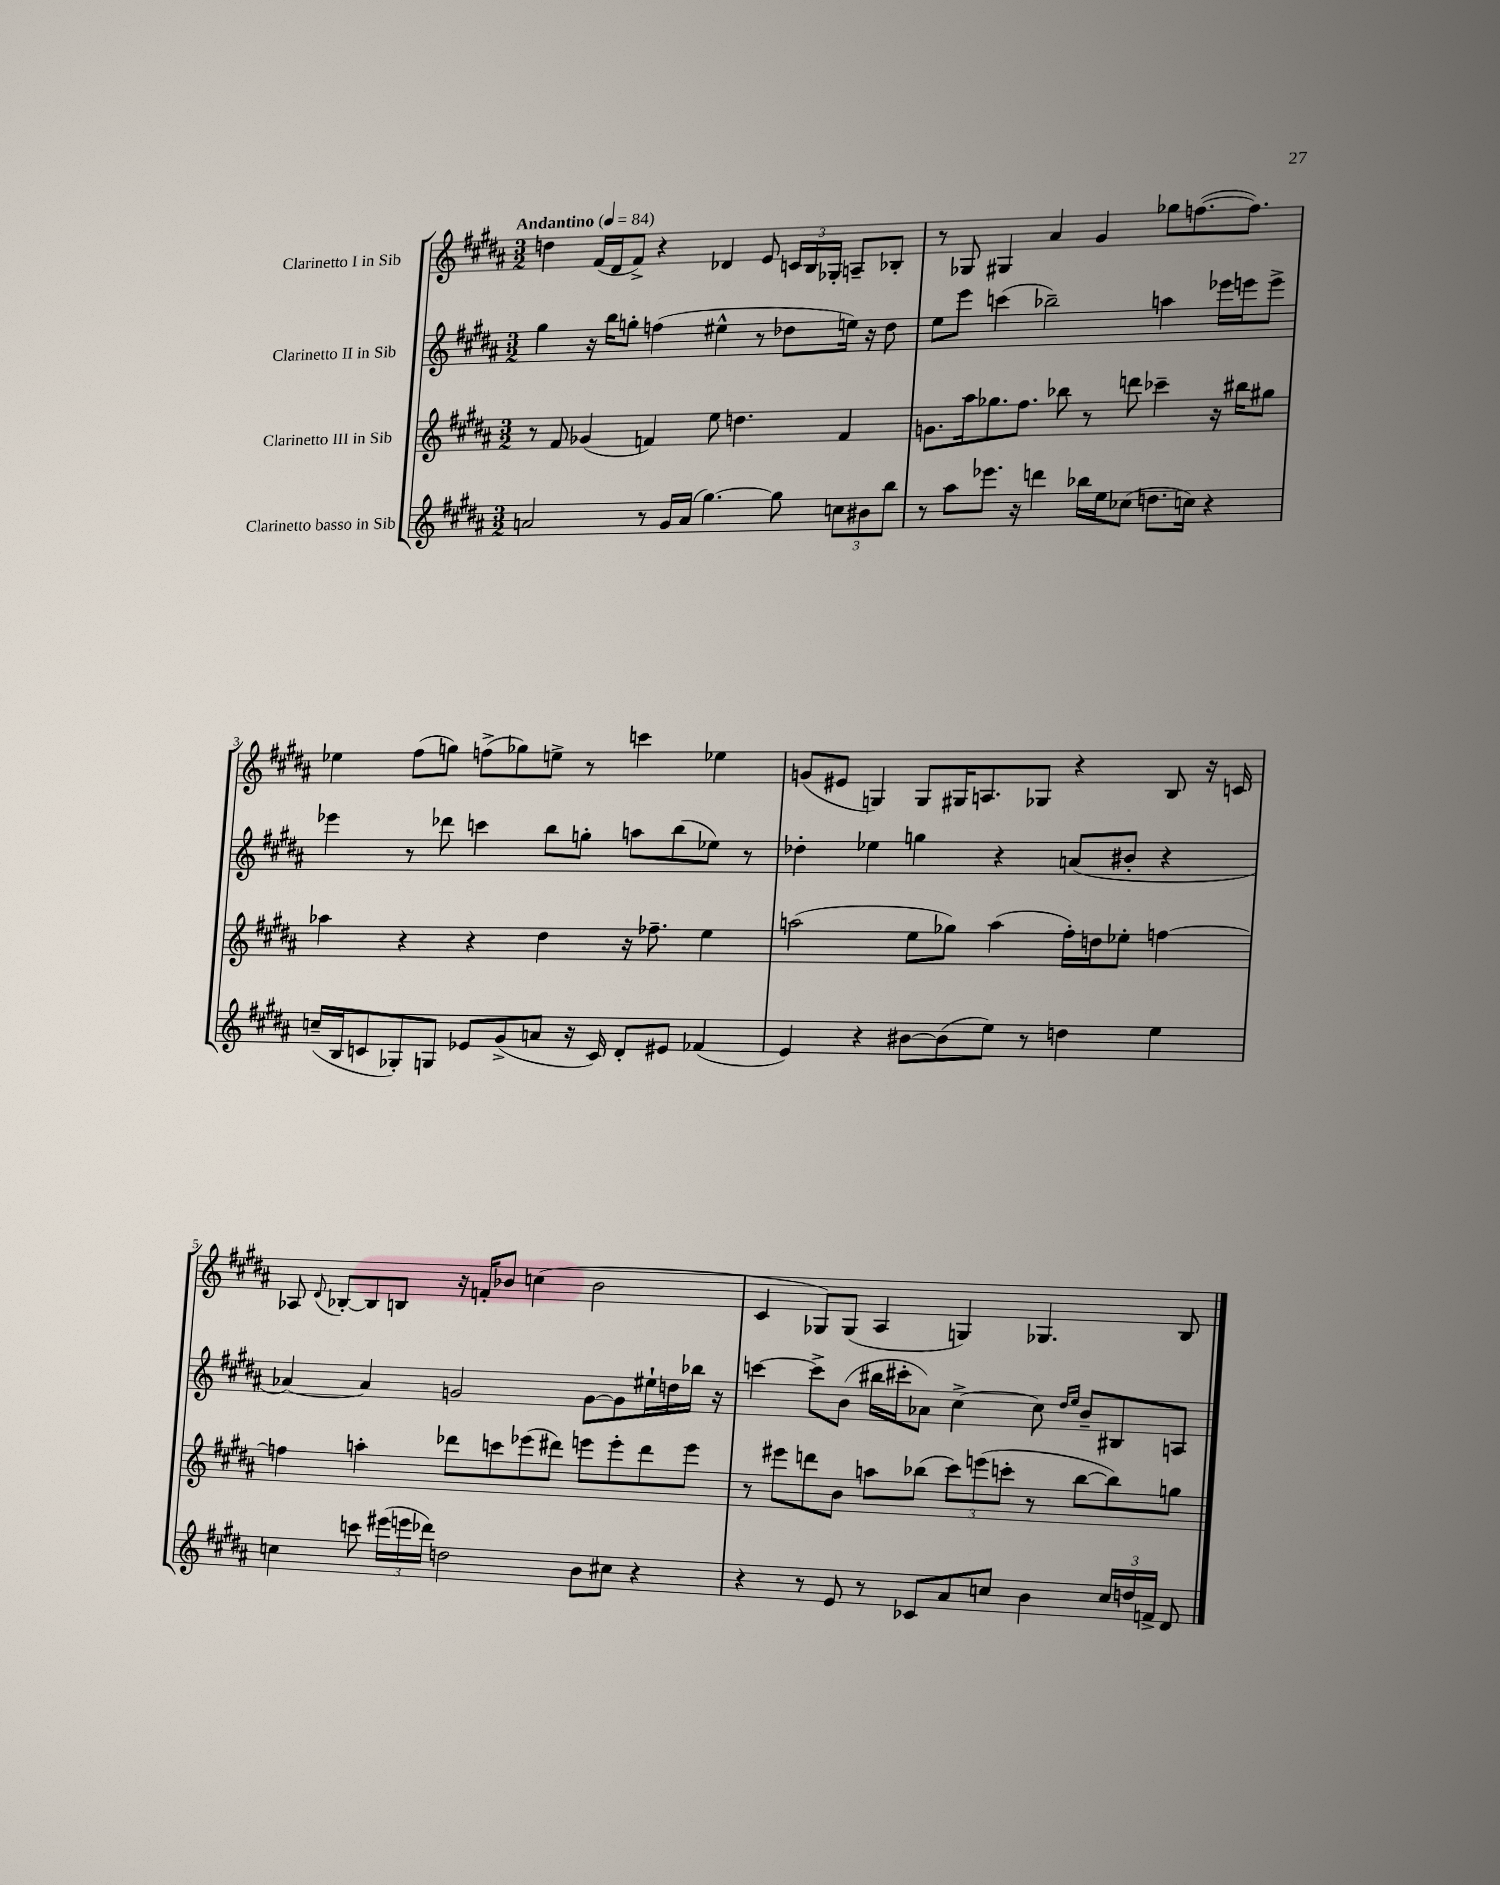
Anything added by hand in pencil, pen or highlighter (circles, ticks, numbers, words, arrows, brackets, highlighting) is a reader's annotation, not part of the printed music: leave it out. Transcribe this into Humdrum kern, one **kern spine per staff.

**kern	**kern	**kern	**kern
*staff4	*staff3	*staff2	*staff1
*clefG2	*clefG2	*clefG2	*clefG2
*k[f#c#g#d#a#]	*k[f#c#g#d#a#]	*k[f#c#g#d#a#]	*k[f#c#g#d#a#]
*M3/2	*M3/2	*M3/2	*M3/2
*MM84	*MM84	*MM84	*MM84
2a	8r	4gg#	4dd
.	8f#	.	.
.	(4g-	16r	(16f#
.	.	16bb	16d#
.	.	8gg'	8f#^)
8r	4f)	(4ff	4r
16g#	.	.	.
(16a	.	.	.
[4.gg#)	8ee	4ee#^^	4d-
.	4.dd	.	.
.	.	8r	8e
8gg#]	.	8dd-	24c
.	.	.	24B
.	.	.	24G-'
12cc	4f	16ee)	8A~
.	.	16r	.
12b#	.	.	.
.	.	8dd-	8B-'
12bb	.	.	.
=	=	=	=
8r	8.g	8ee	8r
8aa#	.	8eee	8G-
.	16aa#	.	.
8.eee-	8.gg-	(4ccc	4G#
16r	8.ff#	.	.
4ddd	.	2bb-~)	4a#
.	8bb-	.	.
16bb-	8r	.	4g#
16ee	.	.	.
(8cc-	8ddd	.	.
8.dd	4ccc-~	4aa	8gg-
.	.	.	([8.ff
16cc)	.	.	.
4r	16r	16eee-	.
.	16bb#	16eee	8.ff])
.	8gg#	8eee^	.
=	=	=	=
(16cc~	4aa-	4eee-	4ee-
16B	.	.	.
8c	.	.	.
8G-')	4r	8r	(8ff#
8G	.	8ddd-	8gg)
8e-	4r	4ccc	(8ff^
(8g#^	.	.	8gg-)
8a	4dd#	8bb	8ee^
16r	.	8gg'	8r
16c)	.	.	.
8d#'	16r	8aa	4ccc
.	8.ff-~	.	.
8e#	.	(8bb	.
(4f-	4ee	8ee-)	4ee-
.	.	8r	.
=	=	=	=
4e)	(2aa	4dd-'	(8g
.	.	.	8e#
4r	.	4ee-	4G)
[8b#	8ee	4gg	8G
(8b#]	8gg-)	.	16G#
.	.	.	8.A
8ee)	(4aa	4r	.
8r	.	.	8G-
4dd	16ff#')	(8a	4r
.	16dd	.	.
.	8ee-'	8b#'	.
4ee	[4ff	4r	8B
.	.	.	16r
.	.	.	16c
=	=	=	=
4cc	4ff]	[4a-)	8A-
.	.	.	8qqd#
.	.	.	[8B-'
8ccc	4aa'	4a-]	8B-]
(24eee#	.	.	8B
24eee	.	.	.
24ddd-)	.	.	.
2dd	8ddd-	2g	16r
.	.	.	16f'
.	8ccc	.	8b-
.	(8eee-	.	(4cc
.	8ddd#)	.	.
8b	8eee	[8g	2b-
8cc#	8eee'	8g]	.
4r	8ddd#	16ee#`	.
.	.	16dd	.
.	8eee	16bb-	.
.	.	16r	.
=	=	=	=
4r	8r	[4ccc	4c#
.	8eee#	.	.
8r	8ddd	8ccc^]	8G-)
8e	8b	(8b	(8G-
8r	8aa	16bb#	4A#
.	.	16ccc#'	.
8c-	(8bb-	8a-)	.
8a#	12ccc#)	[4cc#^	4G)
.	(12eee	.	.
8cc	.	.	.
.	12ccc'	.	.
4b	8r	8cc#]	4.G-
.	.	16qqdd#	.
.	.	16qqee	.
.	[8bb-	8b~	.
24cc	8bb-])	8B#	.
24dd	.	.	.
24f^	.	.	.
8d#	8gg	8A	8B
==	==	==	==
*-	*-	*-	*-
